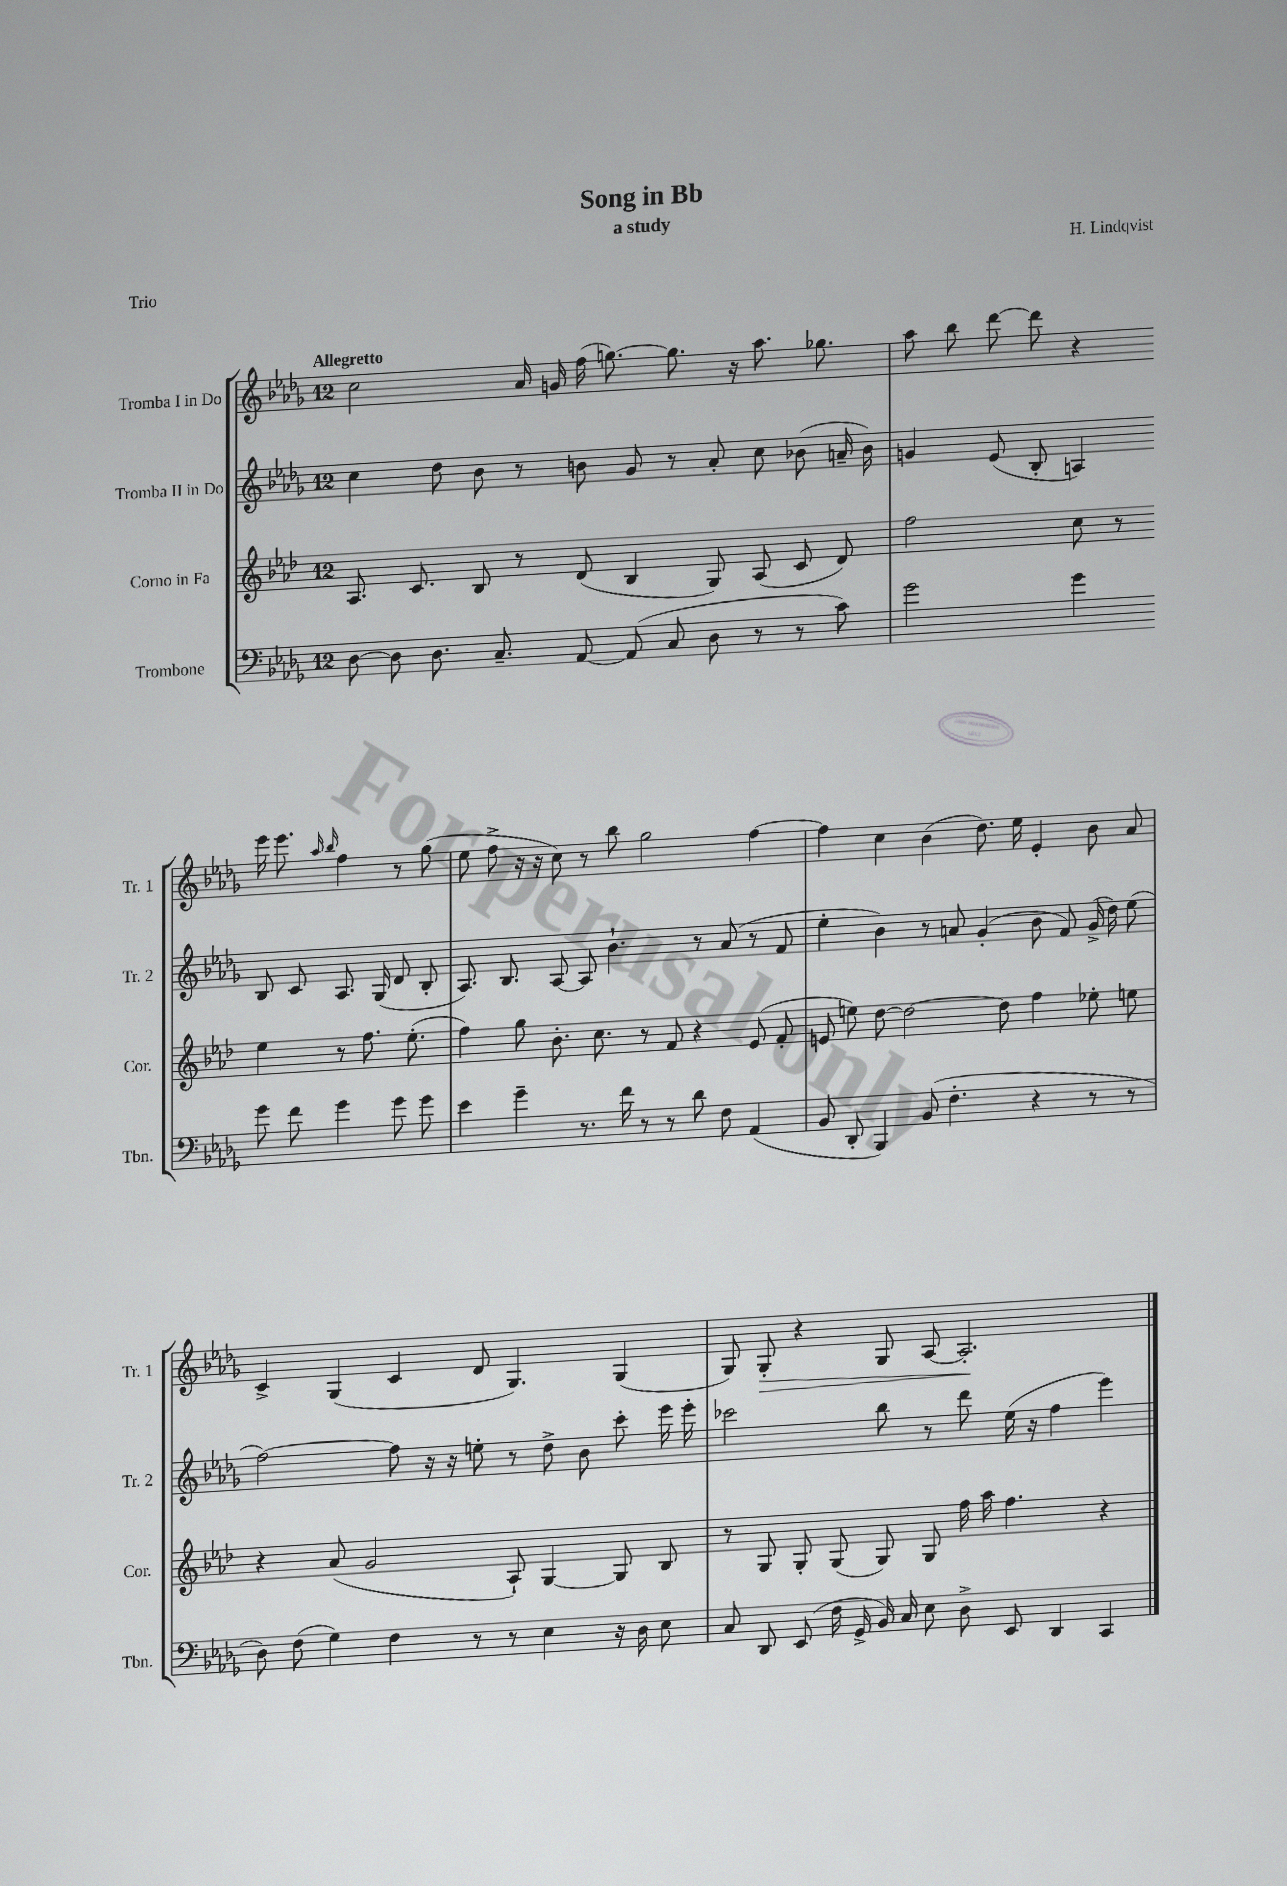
\header { title = "Song in Bb" composer = "H. Lindqvist" subtitle = "a study" piece = "Trio" }
<<
\new StaffGroup <<
\new Staff = "s0" \with { instrumentName = "Tromba I in Do" shortInstrumentName = "Tr. 1" } {
    \clef treble \key des \major \once \override Staff.TimeSignature.style = #'single-digit \time 12/8 \tempo "Allegretto"
    \autoBeamOff c''2 aes'16 g'16 f''16( g''8.~) g''8. r16 aes''8. ges''8. |
    aes''8 bes''8 des'''8~ des'''8 r4 ees'''16 ees'''8. \grace { aes''16 bes''16 } f''4 r8 ges''8( |
    ees''8 f''8-> r16 r16 c''8) r8 bes''8 ges''2 f''4~ |
    f''4 c''4 bes'4( des''8.) ees''16 ees'4-. bes'8 aes'8 |
    c'4-> ges4( c'4 des'8 ges4.) ges4( |
    ges8) ges8-.\> r4 ges8 aes8~ aes2.-.\! \bar "|." |
}
\new Staff = "s1" \with { instrumentName = "Tromba II in Do" shortInstrumentName = "Tr. 2" } {
    \clef treble \key des \major \once \override Staff.TimeSignature.style = #'single-digit \time 12/8
    \autoBeamOff c''4 des''8 bes'8 r8 b'8 ges'8 r8 aes'8-. c''8 bes'8( a'16-- bes'16) |
    g'4 ees'8( bes8-. a4) bes8 c'8 a8. ges16( des'8 bes8-. |
    aes8.) bes8. aes8~ aes8 bes'4.-! r8 aes'8( r8 f'8 |
    ees''4-. bes'4) r8 a'8 ges'4-.( bes'8 f'8) ges'16->( des''16) ees''8( |
    f''2~) f''8 r16 r16 e''8-. r8 des''8-> bes'8 c'''8-. ees'''16 ees'''16-. |
    ces'''2 bes''8 r8 des'''8 ees''16( r16 f''4 ees'''4) \bar "|." |
}
\new Staff = "s2" \with { instrumentName = "Corno in Fa" shortInstrumentName = "Cor." } {
    \clef treble \key aes \major \once \override Staff.TimeSignature.style = #'single-digit \time 12/8
    \autoBeamOff aes8. c'8. bes8 r8 des'8( bes4 g8) aes8( c'8 des'8) |
    f''2 c''8 r8 ees''4 r8 f''8. ees''8.-.( |
    f''4) g''8 bes'8.-. c''8. r8 f'8 r4 ees'8( f'8-. |
    e'8 e''8) des''8~ des''2~ des''8 f''4 ees''8-. e''8 |
    r4 aes'8( g'2 aes8-!) g4~ g8 bes8 |
    r8 g8 g8-. g8( g8) g8 f''16 aes''16 f''4. r4 \bar "|." |
}
\new Staff = "s3" \with { instrumentName = "Trombone" shortInstrumentName = "Tbn." } {
    \clef bass \key des \major \once \override Staff.TimeSignature.style = #'single-digit \time 12/8
    \autoBeamOff des8~ des8 des8. c8.-- aes,8~ aes,8( c8 des8 r8 r8 c'8) |
    ges'2 ges'4 ges'8 f'8 ges'4 ges'8 ges'8 |
    ees'4 ges'4-- r8. f'16 r8 r8 des'8 f8 aes,4( |
    bes,8 des,8-. bes,,4) bes,8( f4.-. r4 r8 r8 |
    des8) f8( ges4) f4 r8 r8 ees4 r16 des16 ees8 |
    c8 des,8 ees,8( f16 ges,16-> bes,16) c16 ees8 des8-> ees,8 des,4 c,4 \bar "|." |
}
>>
>>
\layout { \context { \Score \remove "Bar_number_engraver" } }
